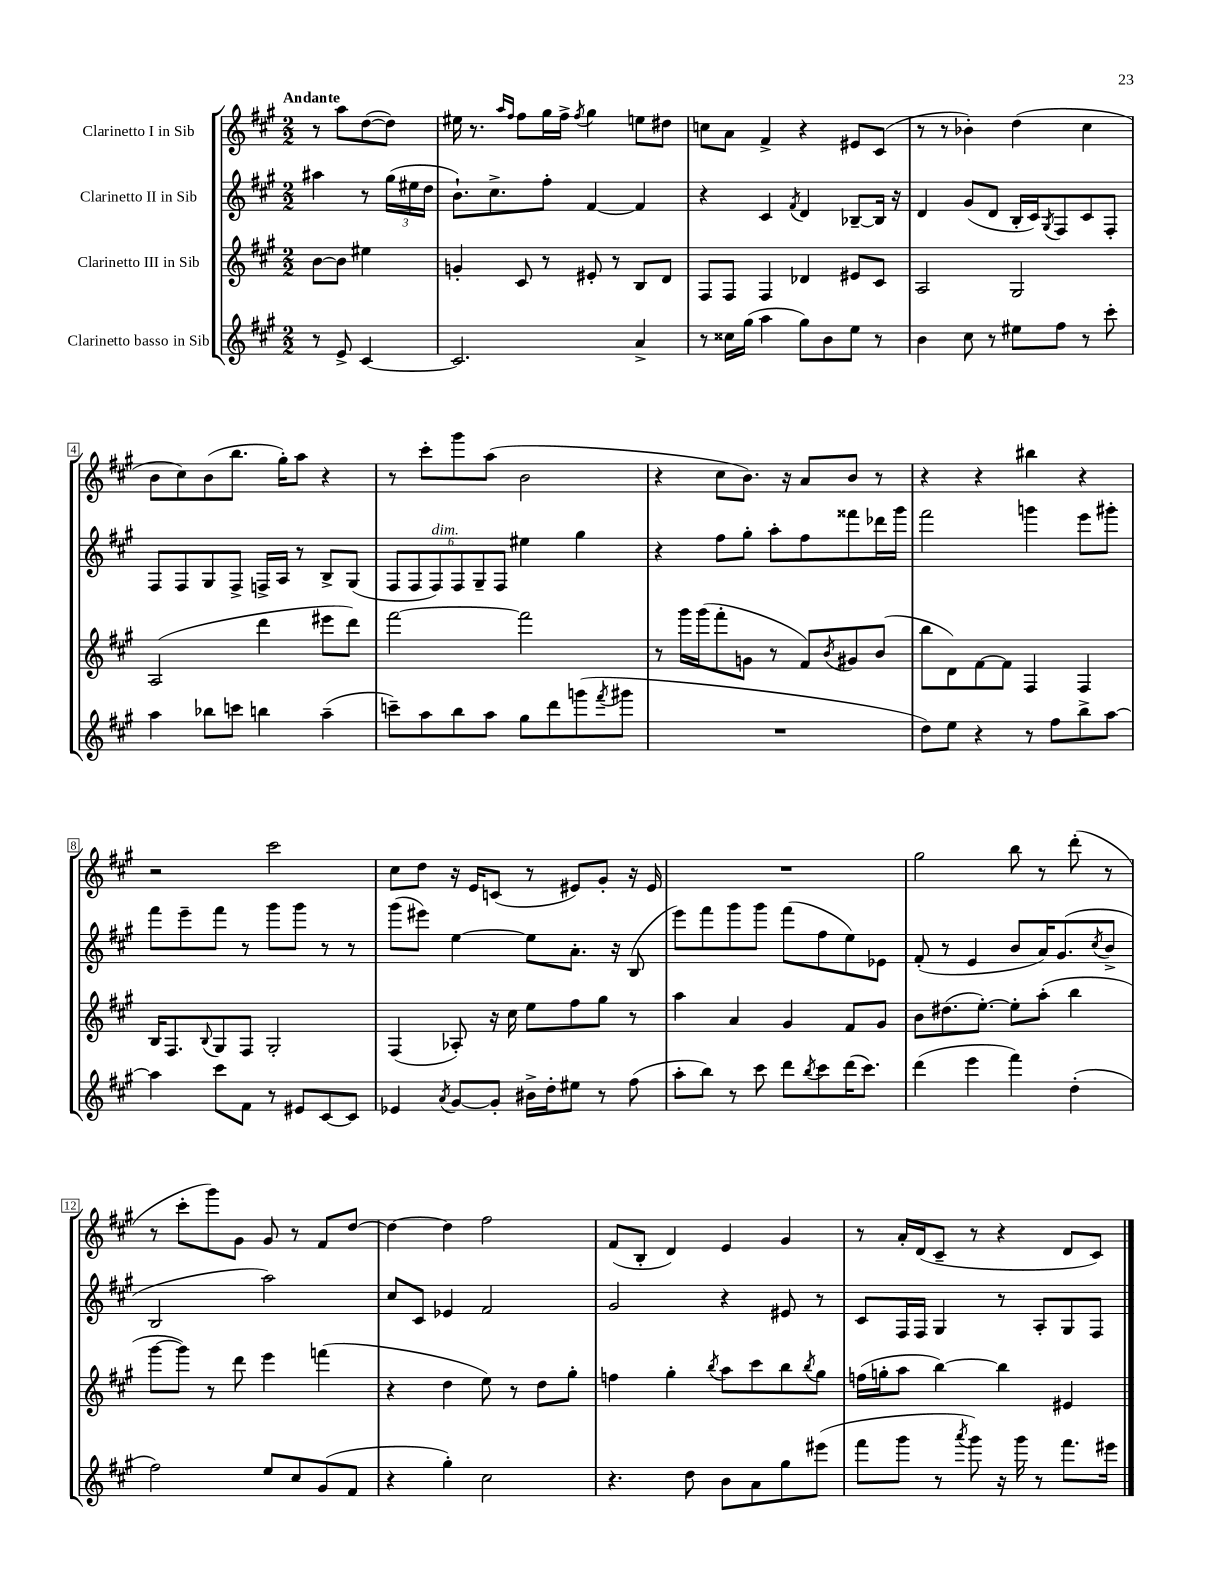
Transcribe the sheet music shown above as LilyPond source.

<<
\new StaffGroup <<
\new Staff = "s0" \with { instrumentName = "Clarinetto I in Sib" } {
    \clef treble \key a \major \numericTimeSignature \time 2/2 \partial 2 \tempo "Andante"
    r8 a''8 d''8~( d''8) |
    eis''16 r8. \grace { a''16 fis''16 } fis''8 gis''16 fis''16-> \acciaccatura { fis''8 } gis''4 e''8 dis''8 |
    c''8 a'8 fis'4-> r4 eis'8 cis'8( |
    r8 r8 bes'4-.) d''4( cis''4 |
    b'8 cis''8) b'8( b''8. gis''16-.) a''8 r4 |
    r8 cis'''8-. gis'''8 a''8( b'2 |
    r4 cis''8 b'8.) r16 a'8 b'8 r8 |
    r4 r4 bis''4 r4 |
    r2 cis'''2 |
    cis''8 d''8 r16 e'16 c'8( r8 eis'8) gis'8-. r16 eis'16 |
    R1 |
    gis''2 b''8 r8 d'''8-.( r8 |
    r8 cis'''8-. gis'''8) gis'8 gis'8 r8 fis'8 d''8~ |
    d''4~ d''4 fis''2 |
    fis'8( b8-. d'4) e'4 gis'4 |
    r8 a'16-. d'16( cis'8-- r8 r4 d'8 cis'8) \bar "|." |
}
\new Staff = "s1" \with { instrumentName = "Clarinetto II in Sib" } {
    \clef treble \key a \major \numericTimeSignature \time 2/2 \partial 2
    ais''4 r8 \tuplet 3/2 { gis''16( eis''16 d''16 } |
    b'8.-!) cis''8.-> fis''8-. fis'4~ fis'4 |
    r4 cis'4 \acciaccatura { fis'8 } d'4 bes8~-- bes16 r16 |
    d'4 gis'8( d'8 b16-. cis'16) \acciaccatura { gis8 } fis8 cis'8 fis8-. |
    fis8 fis8 gis8 fis8-> f16-> a16 r8 b8-> gis8( |
    \tuplet 6/4 { fis8 fis8 fis8^\markup { \italic "dim." }) fis8 gis8-- fis8 } eis''4 gis''4 |
    r4 fis''8 gis''8-. a''8-. fis''8 fisis'''8 des'''16 gis'''16 |
    fis'''2 g'''4 e'''8 gis'''8-. |
    fis'''8 e'''8-- fis'''8 r8 gis'''8 gis'''8 r8 r8 |
    gis'''8( eis'''8) e''4~ e''8 a'8.-. r16 b8( |
    e'''8) fis'''8 gis'''8 gis'''8 fis'''8( fis''8 e''8) ees'8 |
    fis'8-.( r8 e'4 b'8 a'16) gis'8.( \acciaccatura { cis''8 } b'8-> |
    b2 a''2) |
    cis''8 cis'8 ees'4 fis'2 |
    gis'2 r4 eis'8 r8 |
    cis'8 fis16 fis16 gis4 r8 a8-. gis8 fis8 \bar "|." |
}
\new Staff = "s2" \with { instrumentName = "Clarinetto III in Sib" } {
    \clef treble \key a \major \numericTimeSignature \time 2/2 \partial 2
    b'8~ b'8 eis''4 |
    g'4-. cis'8 r8 eis'8-. r8 b8 d'8 |
    fis8 fis8 fis4 des'4 eis'8 cis'8 |
    a2 gis2 |
    a2( d'''4 eis'''8 d'''8) |
    fis'''2~ fis'''2 |
    r8 gis'''16 gis'''16( fis'''8-. g'8 r8 fis'8) \acciaccatura { b'8 } gis'8 b'8( |
    b''8 d'8) fis'8~ fis'8 fis4 fis4 |
    b16 fis8. \appoggiatura { b8 } gis8 fis8 gis2-. |
    fis4( aes8-.) r16 cis''16 e''8 fis''8 gis''8 r8 |
    a''4 a'4 gis'4 fis'8 gis'8 |
    b'8 dis''8.( e''8.~-.) e''8-. a''8-.( b''4 |
    gis'''8~ gis'''8) r8 d'''8 e'''4 f'''4( |
    r4 d''4 e''8) r8 d''8 gis''8-. |
    f''4 gis''4-. \acciaccatura { b''8 } a''8 cis'''8 b''8 \acciaccatura { b''8 } gis''8 |
    f''16( g''16-. a''8 b''4~) b''4 eis'4 \bar "|." |
}
\new Staff = "s3" \with { instrumentName = "Clarinetto basso in Sib" } {
    \clef treble \key a \major \numericTimeSignature \time 2/2 \partial 2
    r8 e'8-> cis'4~ |
    cis'2. a'4-> |
    r8 cisis''16 gis''16( a''4 gis''8) b'8 e''8 r8 |
    b'4 cis''8 r8 eis''8 fis''8 r8 cis'''8-. |
    a''4 bes''8 c'''8 b''4 a''4--( |
    c'''8--) a''8 b''8 a''8 gis''8 d'''8 g'''8( \acciaccatura { fis'''8 } gis'''8 |
    R1 |
    d''8) e''8 r4 r8 fis''8 b''8-> a''8~ |
    a''4 cis'''8 fis'8 r8 eis'8 cis'8~ cis'8 |
    ees'4 \acciaccatura { a'8 } gis'8~ gis'8-. bis'16-> d''16-. eis''8 r8 fis''8( |
    a''8-. b''8) r8 cis'''8 d'''8 \acciaccatura { b''8 } cis'''8 d'''16( cis'''8.) |
    d'''4( e'''4 fis'''4) d''4-.( |
    fis''2) e''8 cis''8 gis'8( fis'8 |
    r4 gis''4-.) cis''2 |
    r4. d''8 b'8 a'8 gis''8 eis'''8( |
    fis'''8 gis'''8 r8 \acciaccatura { a'''8 } gis'''8) r16 gis'''16 r8 fis'''8. eis'''16 \bar "|." |
}
>>
>>
\layout { \context { \Score \override BarNumber.stencil = #(make-stencil-boxer 0.1 0.3 ly:text-interface::print) } }
